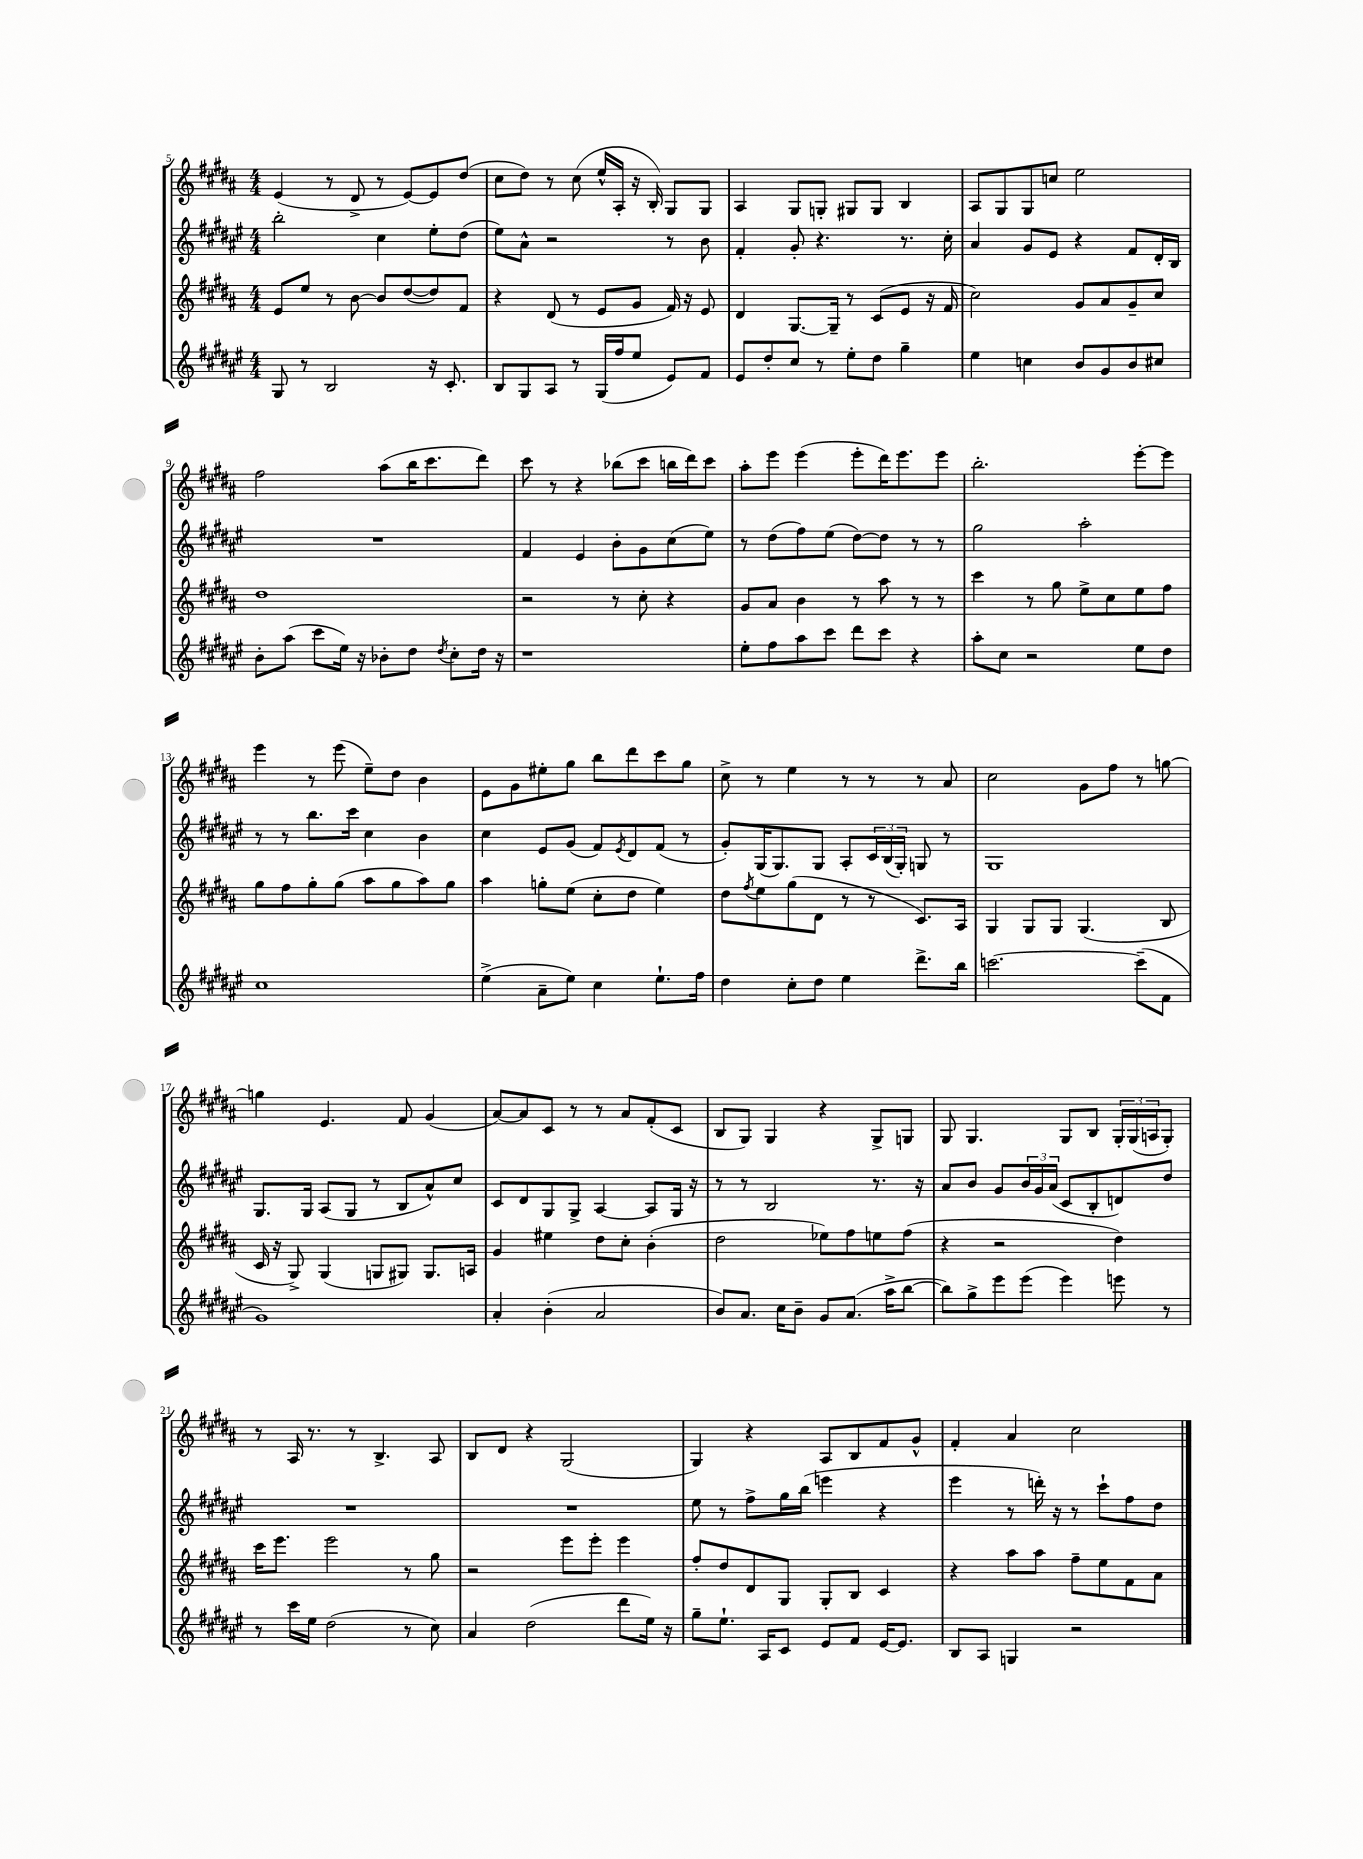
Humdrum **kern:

**kern	**kern	**kern	**kern
*part4	*part3	*part2	*part1
*staff4	*staff3	*staff2	*staff1
*clefG2	*clefG2	*clefG2	*clefG2
*k[f#c#g#d#a#e#]	*k[f#c#g#d#a#]	*k[f#c#g#d#a#e#]	*k[f#c#g#d#a#]
*M4/4	*M4/4	*M4/4	*M4/4
=5	=5	=5	=5
8G#/	8e/L	2bb'\	(4e/
8r	8ee/J	.	.
2B/	8r	.	8r
.	[8b\	.	8d#^/
.	8b/L]	4cc#\	8r
.	([8dd#/	.	[8e/L)
16r	8dd#/])	8ee#'\L	8e/]
8.c#'/	.	.	.
.	8f#/J	(8dd#\J	(8dd#/J
=6	=6	=6	=6
8B/L	4r	8ee#\L)	8cc#\L
8G#/	.	8a#^^\J	8dd#\J)
8A#/J	(8d#/	2r	8r
8r	8r	.	(8cc#\
(16G#/LL	8e/L	.	16ee^^/LL
16ff#/J	.	.	16A#'/JJ
8ee#/J	8g#/J	.	16r
.	.	.	16B'/)
8e#/L)	16f#/)	8r	8G#/L
.	16r	.	.
8f#/J	8e/	8b\	8G#/J
=7	=7	=7	=7
8e#/L	4d#/	4f#'/	4A#/
8dd#'/	.	.	.
8cc#/J	[8.G#/L	8g#'/	8G#/L
8r	.	4.r	8Gn'/J
.	16G#~/Jk]	.	.
8ee#'\L	8r	.	8G#X/L
8dd#\J	(8c#/L	.	8G#/J
4gg#~\	8e/J	8.r	4B/
.	16r	.	.
.	16f#/	16cc#'\	.
=8	=8	=8	=8
4ee#\	2cc#\)	4a#/	8A#/L
.	.	.	8G#/
4ccn\	.	8g#/L	8G#/
.	.	8e#/J	8ccn/J
8b/L	8g#/L	4r	2ee\
8g#/	8a#/	.	.
8b/	8g#~/	8f#/L	.
8cc#X/J	8cc#/J	16d#'/L	.
.	.	16B/JJ	.
!!LO:LB:g=z
=9	=9	=9	=9
8b'\L	1dd#	1r	2ff#\
(8aa#\J	.	.	.
8ccc#\L	.	.	.
16ee#\Jk)	.	.	.
16r	.	.	.
8b-X'\L	.	.	(8aa#\L
8dd#\J	.	.	16bb\K
.	.	.	8.ccc#\
8qdd#/	.	.	.
8cc#'\L	.	.	.
16dd#\Jk	.	.	8ddd#\J)
16r	.	.	.
=10	=10	=10	=10
1r	2r	4f#/	8ccc#\
.	.	.	8r
.	.	4e#/	4r
.	8r	8b'\L	(8bb-X\L
.	8cc#'\	8g#\	8ccc#\J
.	4r	(8cc#\	16bbn\LL
.	.	.	16ddd#\J)
.	.	8ee#\J)	8ccc#\J
=11	=11	=11	=11
8ee#'\L	8g#/L	8r	8aa#'\L
8ff#\	8a#/J	(8dd#\L	8eee\J
8aa#\	4b\	8ff#\)	(4eee\
8ccc#\J	.	(8ee#\J	.
8ddd#\L	8r	[8dd#\L)	8eee'\L
8ccc#\J	8aa#\	8dd#\J]	16ddd#\K)
.	.	.	8.eee\
4r	8r	8r	.
.	8r	8r	8eee\J
=12	=12	=12	=12
8aa#'\L	4ccc#\	2gg#\	2.bb'\
8cc#\J	.	.	.
2r	8r	.	.
.	8gg#\	.	.
.	8ee^\L	2aa#'\	.
.	8cc#\	.	.
8ee#\L	8ee\	.	[8eee'\L
8dd#\J	8ff#\J	.	8eee\J]
!!LO:LB:g=z
=13	=13	=13	=13
1cc#	8gg#\L	8r	4eee\
.	8ff#\	8r	.
.	8gg#'\	8.bb\L	8r
.	(8gg#\J	.	(8eee\
.	.	16ccc#\Jk	.
.	8aa#\L	4cc#\	8ee~\L)
.	8gg#\	.	8dd#\J
.	8aa#\)	4b\	4b\
.	8gg#\J	.	.
=14	=14	=14	=14
(4ee#^\	4aa#\	4cc#\	8e\L
.	.	.	8g#\
8a#~\L	8ggn'\L	8e#/L	8ee#X'\
8ee#\J)	(8ee\J	(8g#/J	8gg#\J
4cc#\	8cc#'\L	8f#/L)	8bb\L
.	.	8qe#/	.
.	8dd#\J	8d#/	8ddd#\
8.ee#`\L	4ee\)	(8f#/J	8ccc#\
.	.	8r	8gg#\J
16ff#\Jk	.	.	.
=15	=15	=15	=15
4dd#\	8dd#\L	8g#'/L)	8cc#^\
.	8qff#/	.	.
.	8ee\	(16G#/K	8r
.	.	8.G#/)	.
8cc#'\L	(8gg#\	.	4ee\
8dd#\J	8d#\J	8G#/J	.
4ee#\	8r	8A#'/L	8r
.	8r	24c#/L	8r
.	.	(24B/	.
.	.	24G#'/JJ)	.
8.ddd#^\L	8.c#/L)	8Gn/	8r
.	.	8r	8a#/
16bb\Jk	16A#/Jk	.	.
=16	=16	=16	=16
[2.cccn\	4G#/	1G#	2cc#\
.	8G#/L	.	.
.	8G#/J	.	.
.	(4.G#/	.	8g#\L
.	.	.	8ff#\J
(8ccc~\L]	.	.	8r
8f#\J	8B/	.	[8ggn\
!!LO:LB:g=z
=17	=17	=17	=17
1g#)	16c#/	8.G#/L	4ggn\]
.	16r	.	.
.	8G#^/)	.	.
.	.	16G#/Jk	.
.	(4G#/	(8A#/L	4.e/
.	.	8G#/J	.
.	8Gn/L	8r	.
.	8G#X/J)	8B/L	8f#/
.	8.G#/L	8a#^^/)	(4g#/
.	.	8cc#/J	.
.	16An/Jk	.	.
=18	=18	=18	=18
4a#'/	4g#/	8c#/L	[8a#/L)
.	.	8d#/	8a#/]
(4b'\	4ee#X\	8G#/	8c#/J
.	.	8G#^/J	8r
2a#/	8dd#\L	[4A#/	8r
.	8cc#'\J	.	8a#/L
.	(4b'\	8A#/L]	(8f#'/
.	.	16G#/Jk	8c#/J
.	.	16r	.
=19	=19	=19	=19
8b/L)	2dd#\	8r	8B/L
8.a#/J	.	8r	8G#/J)
.	.	2B/	4G#/
16cc#\KL	.	.	.
8b~\J	.	.	.
8g#/L	8ee-X\L)	.	4r
(8.a#/J	8ff#\	.	.
.	8een\	8.r	8G#^/L
16aa#^\KL	.	.	.
[8bb\J	(8ff#\J	.	8Gn/J
.	.	16r	.
=20	=20	=20	=20
8bb\L])	4r	8a#/L	8G#/
8gg#^\	.	8b/J	4.G#/
8eee#\	2r	8g#/L	.
(8eee#\J	.	24b/L	.
.	.	24g#/	.
.	.	(24a#/JJ	.
4eee#\)	.	8c#/L	8G#/L
.	.	8B'/	8B/J
8eeen\	4dd#\)	8dn/)	24G#'/LL
.	.	.	(24G#/
.	.	.	24An/J
8r	.	8dd#/J	8G#'/J)
!!LO:LB:g=z
=21	=21	=21	=21
8r	16ccc#\KL	1r	8r
.	8.eee\J	.	.
16ccc#\LL	.	.	16A#/
16ee#\JJ	.	.	8.r
(2dd#\	2eee\	.	.
.	.	.	8r
.	.	.	4.B^/
8r	8r	.	.
8cc#\)	8gg#\	.	8A#/
=22	=22	=22	=22
4a#/	2r	1r	8B/L
.	.	.	8d#/J
(2dd#\	.	.	4r
.	8eee\L	.	(2G#/
.	8eee'\J	.	.
8ddd#\L	4eee\	.	.
16ee#\Jk)	.	.	.
16r	.	.	.
=23	=23	=23	=23
8gg#~\L	8ff#'/L	8ee#\	4G#/)
8.ee#`\J	8dd#/	8r	.
.	8d#/	8ff#^\L	4r
16A#/KL	.	.	.
8c#/J	8G#/J	16gg#\L	.
.	.	(16bb\JJ	.
8e#/L	8G#'/L	4eeen\	8A#/L
8f#/J	8B/J	.	8B/
[16e#/KL	4c#/	4r	8f#/
8.e#/J]	.	.	.
.	.	.	8g#^^/J
=24	=24	=24	=24
8B/L	4r	4eee#\	4f#'/
8A#/J	.	.	.
4Gn/	8aa#\L	8r	4a#/
.	8aa#\J	16dddn'\)	.
.	.	16r	.
2r	8ff#~\L	8r	2cc#\
.	8ee\	8ccc#`\L	.
.	8f#\	8ff#\	.
.	8a#\J	8dd#\J	.
==	==	==	==
*-	*-	*-	*-
